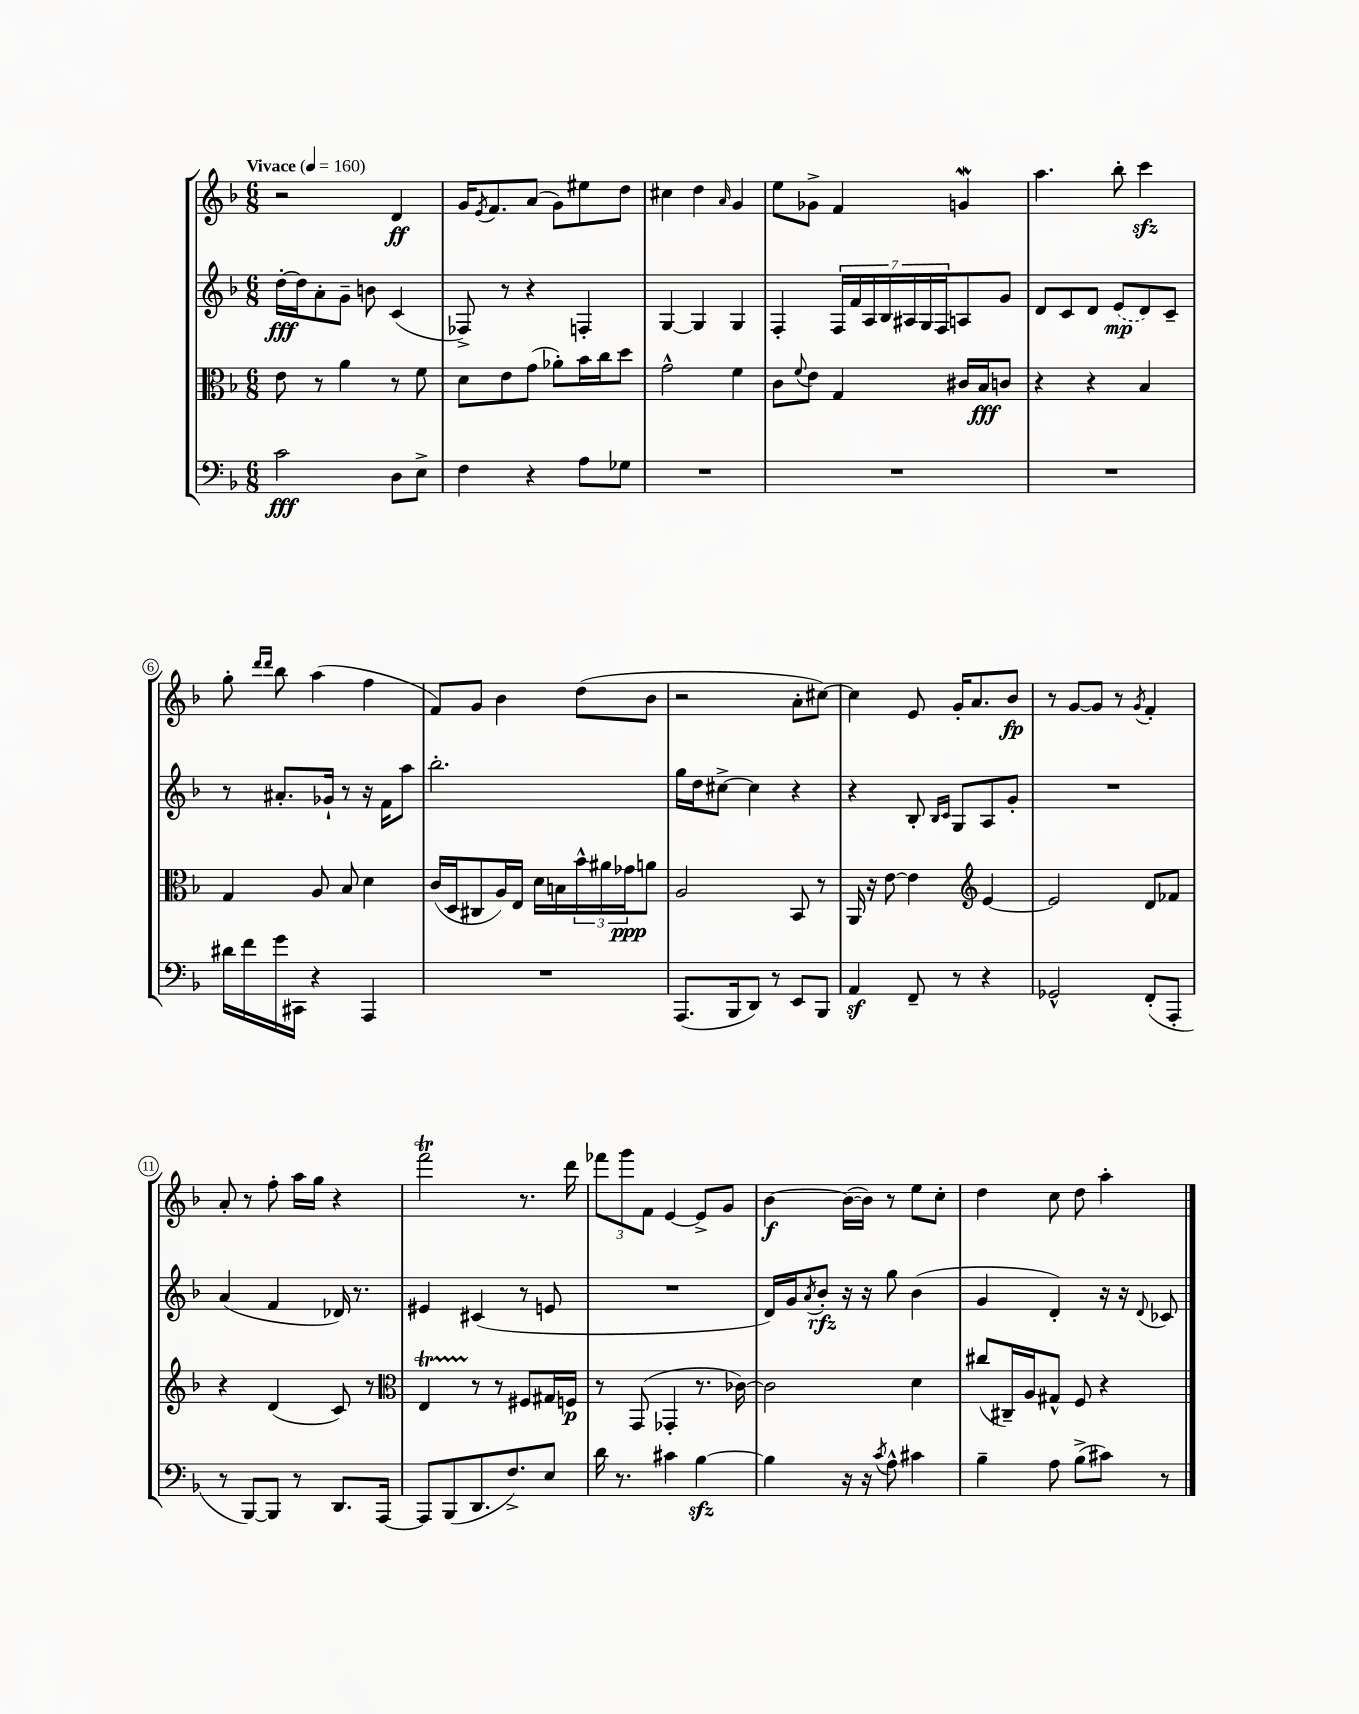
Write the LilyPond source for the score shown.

<<
\new StaffGroup <<
\new Staff = "s0" {
    \clef treble \key f \major \numericTimeSignature \time 6/8 \tempo "Vivace" 4 = 160
    r2 d'4\ff |
    g'16 \acciaccatura { e'8 } f'8. a'8( g'8) eis''8 d''8 |
    cis''4 d''4 \grace { a'16 } g'4 |
    e''8 ges'8-> f'4 g'4\mordent |
    a''4. bes''8-. c'''4\sfz |
    g''8-. \grace { d'''16 d'''16 } bes''8 a''4( f''4 |
    f'8) g'8 bes'4 d''8( bes'8 |
    r2 a'8-. cis''8~) |
    cis''4 e'8 g'16-. a'8. bes'8\fp |
    r8 g'8~ g'8 r8 \acciaccatura { g'8 } f'4-. |
    a'8-. r8 f''8-. a''16 g''16 r4 |
    f'''2\trill r8. d'''16 |
    \tuplet 3/2 { fes'''8 g'''8 f'8 } e'4~ e'8-> g'8 |
    bes'4~\f bes'16~( bes'16) r8 e''8 c''8-. |
    d''4 c''8 d''8 a''4-. \bar "|." |
}
\new Staff = "s1" {
    \clef treble \key f \major \numericTimeSignature \time 6/8
    d''16~-.\fff d''16 a'8-. g'8-- b'8 c'4( |
    fes8->) r8 r4 f4-. |
    g4~ g4 g4 |
    f4-. \tuplet 7/4 { f16 f'16 a16 bes16 ais16 g16 f16 } a8 g'8 |
    d'8 c'8 d'8 \once \slurDashed e'8\mp( d'8) c'8-- |
    r8 ais'8.-. ges'16-! r8 r16 f'16 a''8 |
    bes''2.-. |
    g''16 d''16 cis''8~-> cis''4 r4 |
    r4 bes8-. \grace { bes16 c'16 } g8 a8 g'8-. |
    R2. |
    a'4( f'4 des'16) r8. |
    eis'4 cis'4( r8 e'8 |
    R2. |
    d'16) g'16 \acciaccatura { a'8 } bes'8-.\rfz r16 r16 g''8 bes'4( |
    g'4 d'4-.) r16 r16 \appoggiatura { d'8 } ces'8 \bar "|." |
}
\new Staff = "s2" {
    \clef alto \key f \major \numericTimeSignature \time 6/8
    e'8 r8 a'4 r8 f'8 |
    d'8 e'8 g'8( aes'8-.) bes'16 c''16 d''8 |
    g'2-^ f'4 |
    c'8 \appoggiatura { f'8 } e'8 g4 cis'16 bes16\fff c'8 |
    r4 r4 bes4 |
    g4 a8 bes8 d'4 |
    c'16( d16 cis8 a16) e16 d'16 b16 \tuplet 3/2 { bes'16-^ ais'16 ges'16\ppp } a'8 |
    a2 bes,8 r8 |
    a,16 r16 e'8~ e'4 \clef treble e'4~ |
    e'2 d'8 fes'8 |
    r4 d'4( c'8) r8 |
    \clef alto e4\startTrillSpan r8\stopTrillSpan r8 fis8 gis16 f16\p |
    r8 g,8( ges,4-. r8. ces'16~) |
    ces'2 d'4 |
    cis''8( cis16--) a16 gis8-^ f8 r4 \bar "|." |
}
\new Staff = "s3" {
    \clef bass \key f \major \numericTimeSignature \time 6/8
    c'2\fff d8 e8-> |
    f4 r4 a8 ges8 |
    R2. |
    R2. |
    R2. |
    dis'16 f'16 g'16 cis,16 r4 a,,4 |
    R2. |
    a,,8.( bes,,16 d,8) r8 e,8 bes,,8 |
    a,4\sf f,8-- r8 r4 |
    ges,2-^ f,8-.( a,,8-. |
    r8 bes,,8~) bes,,8 r8 d,8. a,,16~ |
    a,,8 bes,,8( d,8. f8.->) e8 |
    d'16 r8. cis'4 bes4~\sfz |
    bes4 r16 r16 \acciaccatura { c'8 } a8-^ cis'4 |
    bes4-- a8 bes8->( cis'8) r8 \bar "|." |
}
>>
>>
\layout { \context { \Score \override BarNumber.stencil = #(make-stencil-circler 0.1 0.3 ly:text-interface::print) } }
